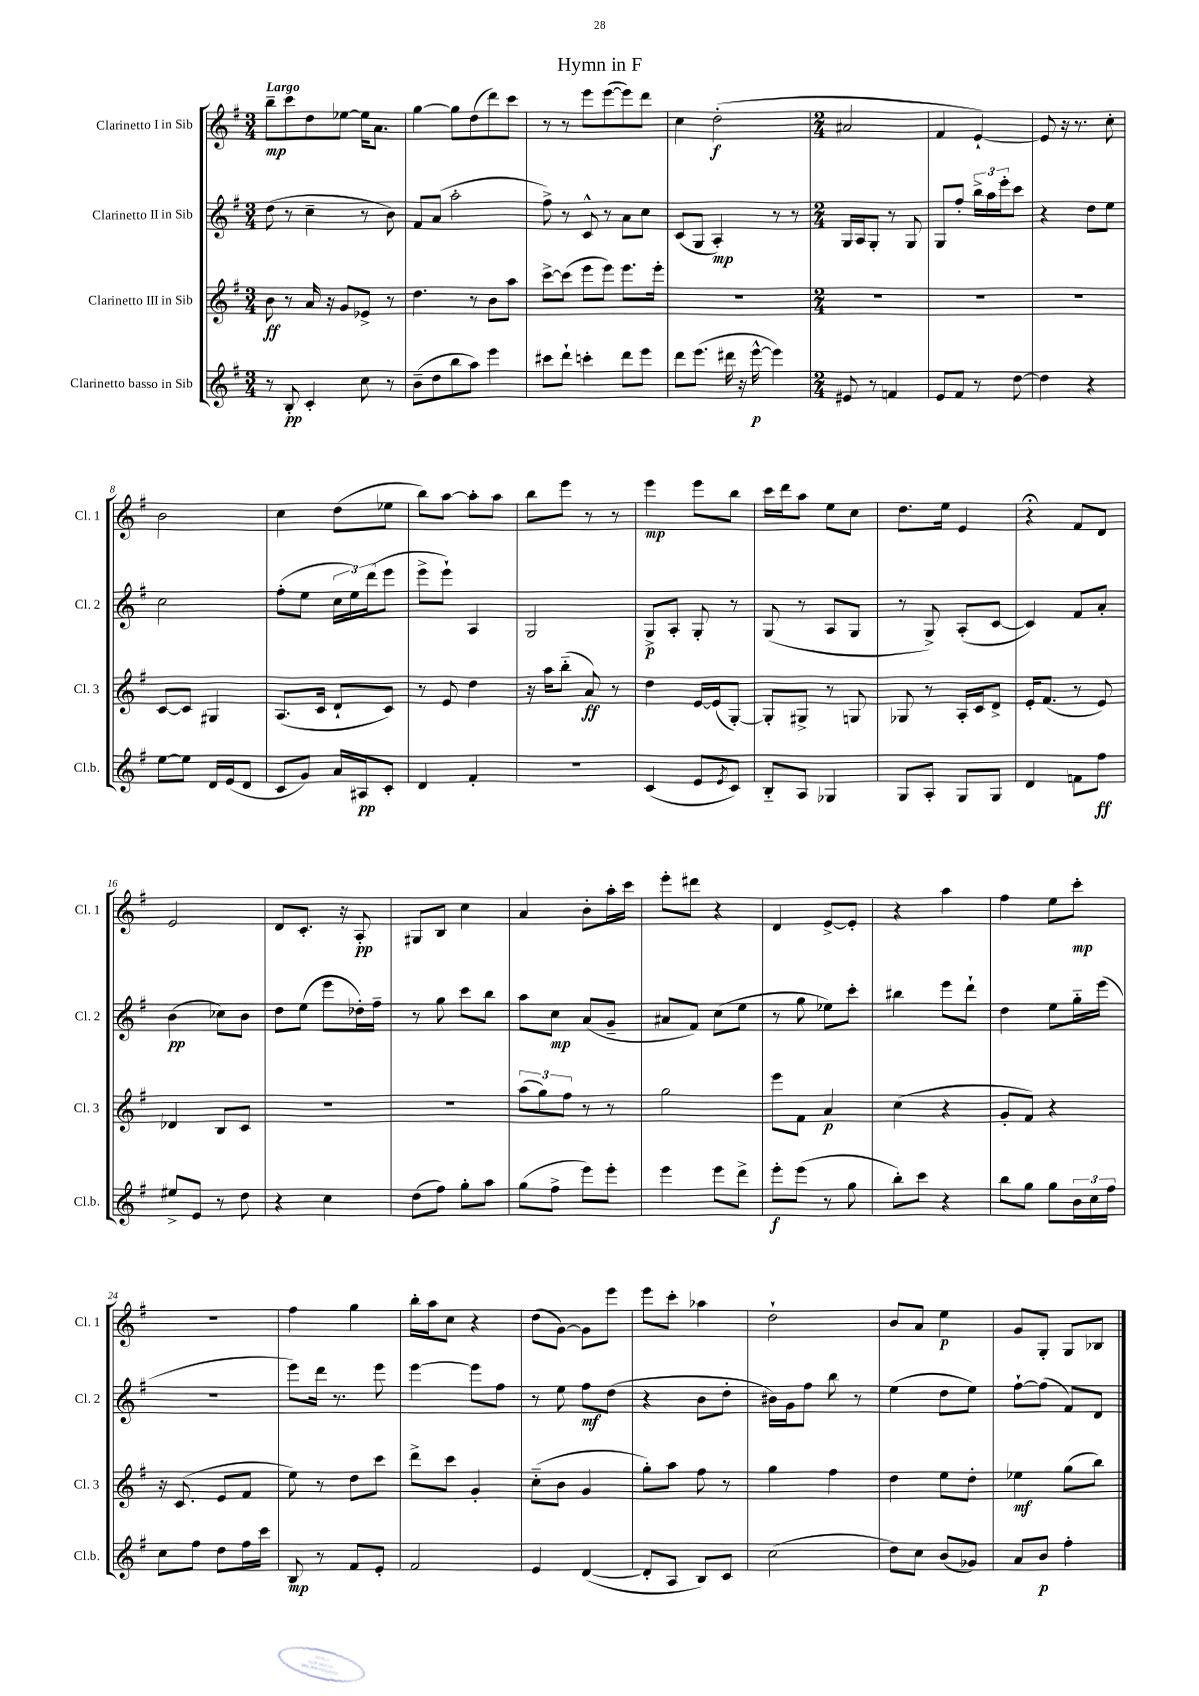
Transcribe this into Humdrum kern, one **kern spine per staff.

**kern	**dynam	**kern	**dynam	**kern	**dynam	**kern	**dynam
*part4	*part4	*part3	*part3	*part2	*part2	*part1	*part1
*staff4	*staff4	*staff3	*staff3	*staff2	*staff2	*staff1	*staff1
*I"Clarinetto basso in Sib	*	*I"Clarinetto III in Sib	*	*I"Clarinetto II in Sib	*	*I"Clarinetto I in Sib	*
*I'Cl.b.	*	*I'Cl. 3	*	*I'Cl. 2	*	*I'Cl. 1	*
*clefG2	*	*clefG2	*	*clefG2	*	*clefG2	*
*k[f#]	*	*k[f#]	*	*k[f#]	*	*k[f#]	*
*M3/4	*	*M3/4	*	*M3/4	*	*M3/4	*
=1	=1	=1	=1	=1	=1	=1	=1
!	!	!	!	!	!	!LO:TX:a:B:t=Largo	!
8r	.	8b\	ff	(8dd\	.	8bb~\L	mp
8B'/	pp	8r	.	8r	.	8ccc\	.
4c'/	.	16a/	.	4cc~\	.	8dd\	.
.	.	16r	.	.	.	.	.
.	.	8g/L	.	.	.	[8ee-X\J	.
8cc\	.	8e-X^/J	.	8r	.	16ee-\KL]	.
.	.	.	.	.	.	8.a\J	.
8r	.	8r	.	8b\)	.	.	.
=2	=2	=2	=2	=2	=2	=2	=2
(8b~\L	.	4.dd\	.	8f#/L	.	[4gg\	.
8dd\	.	.	.	(8a/J	.	.	.
8bb\	.	.	.	2aa'\	.	8gg\L]	.
8aa\J)	.	8r	.	.	.	(8dd\	.
4eee\	.	8b\L	.	.	.	8ddd\)	.
.	.	8aa\J	.	.	.	8ccc\J	.
=3	=3	=3	=3	=3	=3	=3	=3
8ccc#X\L	.	[8ccc^\L	.	8ff#^\)	.	8r	.
8ddd`\J	.	(8ccc\J]	.	8r	.	8r	.
4cccn'\	.	8eee\L	.	8c^^/	.	8eee\L	.
.	.	8eee\J)	.	8r	.	([8eee\	.
8ddd\L	.	8.eee\L	.	8a\L	.	8eee\])	.
8eee\J	.	.	.	8cc\J	.	8ddd\J	.
.	.	16eee'\Jk	.	.	.	.	.
=4	=4	=4	=4	=4	=4	=4	=4
8ddd\L	.	2.r	.	(8c/L	.	4cc\	.
(8.eee\J	.	.	.	8G/J	.	.	.
.	.	.	.	4A'/)	mp	(2dd'\	f
16ddd#X\	.	.	.	.	.	.	.
16r	.	.	.	.	.	.	.
[16eee^^\	p	.	.	.	.	.	.
4eee\])	.	.	.	8r	.	.	.
.	.	.	.	8r	.	.	.
=5	=5	=5	=5	=5	=5	=5	=5
*M2/4	*	*M2/4	*	*M2/4	*	*M2/4	*
8e#X/	.	2r	.	16G/LL	.	2a#X/	.
.	.	.	.	16A/J	.	.	.
8r	.	.	.	8G'/J	.	.	.
4fn/	.	.	.	8r	.	.	.
.	.	.	.	8G/	.	.	.
=6	=6	=6	=6	=6	=6	=6	=6
8e/L	.	2r	.	8G/L	.	4f#/	.
8f#/J	.	.	.	8ff#'/J	.	.	.
8r	.	.	.	24bb^\LL	.	[4e`/)	.
.	.	.	.	24aa\	.	.	.
.	.	.	.	24eee'\J	.	.	.
[8dd\	.	.	.	8ccc\J	.	.	.
=7	=7	=7	=7	=7	=7	=7	=7
4dd\]	.	2r	.	4r	.	8e/]	.
.	.	.	.	.	.	16r	.
.	.	.	.	.	.	8.r	.
4r	.	.	.	8dd\L	.	.	.
.	.	.	.	8ee\J	.	8cc'\	.
!!LO:LB:g=z
=8	=8	=8	=8	=8	=8	=8	=8
[8ee\L	.	[8c/L	.	2cc\	.	2b\	.
8ee\J]	.	8c/J]	.	.	.	.	.
16d/LL	.	4G#X/	.	.	.	.	.
(16e/J	.	.	.	.	.	.	.
8d/J	.	.	.	.	.	.	.
=9	=9	=9	=9	=9	=9	=9	=9
8c/L	.	(8.A/L	.	(8ff#'\L	.	4cc\	.
8g/J)	.	.	.	8ee\J	.	.	.
.	.	16c/Jk	.	.	.	.	.
16a/LL	.	8d`/L	.	24cc\LL	.	(8dd\L	.
.	.	.	.	24ee\)	.	.	.
16A#X/J	pp	.	.	.	.	.	.
.	.	.	.	(24ddd\J	.	.	.
8c'/J	.	8c/J)	.	8eee\J	.	8ee-X\J	.
=10	=10	=10	=10	=10	=10	=10	=10
4d/	.	8r	.	8eee^\L	.	8bb\L)	.
.	.	8e/	.	8eee`\J)	.	[8aa\J	.
4f#'/	.	4dd\	.	4A/	.	8aa'\L]	.
.	.	.	.	.	.	8aa\J	.
=11	=11	=11	=11	=11	=11	=11	=11
2r	.	16r	.	2G/	.	8bb\L	.
.	.	16aa\KL	.	.	.	.	.
.	.	(8bb\J	.	.	.	8eee\J	.
.	.	8a/)	ff	.	.	8r	.
.	.	8r	.	.	.	8r	.
=12	=12	=12	=12	=12	=12	=12	=12
(4c/	.	4dd\	.	8G^/L	p	4eee\	mp
.	.	.	.	8A'/J	.	.	.
8e/L	.	[16e/LL	.	8G'/	.	8eee\L	.
.	.	(16e/J]	.	.	.	.	.
8qe/	.	.	.	.	.	.	.
8c/J)	.	[8G'/J)	.	8r	.	8bb\J	.
=13	=13	=13	=13	=13	=13	=13	=13
8B/L	.	8G'/L]	.	(8G/	.	16ccc\LL	.
.	.	.	.	.	.	16ddd\J	.
8A/J	.	8G#X^/J	.	8r	.	8aa\J	.
4G-X/	.	8r	.	8A/L	.	8ee\L	.
.	.	8Gn/	.	8G/J	.	8cc\J	.
=14	=14	=14	=14	=14	=14	=14	=14
8G/L	.	8G-X/	.	8r	.	8.dd\L	.
8A'/J	.	8r	.	8G^/)	.	.	.
.	.	.	.	.	.	16ee\Jk	.
8G/L	.	16A'/LL	.	(8A'/L	.	4e/	.
.	.	16c/J	.	.	.	.	.
8G/J	.	8d^/J	.	[8c/J	.	.	.
=15	=15	=15	=15	=15	=15	=15	=15
4d/	.	16e'/KL	.	4c/])	.	4r;<	.
.	.	(8.f#/J	.	.	.	.	.
8fn\L	.	8r	.	8f#/L	.	8f#/L	.
8ff#\J	ff	8e/)	.	8a'/J	.	8d/J	.
!!LO:LB:g=z
=16	=16	=16	=16	=16	=16	=16	=16
8ee#X^/L	.	4d-X/	.	(4b\	pp	2e/	.
8e/J	.	.	.	.	.	.	.
8r	.	8B/L	.	8cc-X\L)	.	.	.
8dd\	.	8c/J	.	8b\J	.	.	.
=17	=17	=17	=17	=17	=17	=17	=17
4r	.	2r	.	8dd\L	.	8d/L	.
.	.	.	.	(8ee\J	.	8.c'/J	.
4cc\	.	.	.	8eee\L	.	.	.
.	.	.	.	.	.	16r	.
.	.	.	.	16dd-X'\L)	.	8A'/	pp
.	.	.	.	16ff#~\JJ	.	.	.
=18	=18	=18	=18	=18	=18	=18	=18
(8dd\L	.	2r	.	8r	.	8G#X/L	.
8ff#\J)	.	.	.	8gg\	.	8B/J	.
8gg'\L	.	.	.	8ccc\L	.	4cc\	.
8aa\J	.	.	.	8bb\J	.	.	.
=19	=19	=19	=19	=19	=19	=19	=19
(8gg\L	.	(12aa\L	.	8aa\L	.	4a/	.
.	.	12gg\)	.	.	.	.	.
8ff#^\J	.	.	.	8cc\J	mp	.	.
.	.	12ff#\J	.	.	.	.	.
8eee\L)	.	8r	.	(8a/L	.	8b'\L	.
8eee'\J	.	8r	.	8g~/J	.	16aa'\L	.
.	.	.	.	.	.	16ccc\JJ	.
=20	=20	=20	=20	=20	=20	=20	=20
4eee\	.	2gg\	.	8a#X/L	.	8eee'\L	.
.	.	.	.	8f#/J)	.	8ddd#X\J	.
8eee\L	.	.	.	(8cc\L	.	4r	.
8ddd^\J	.	.	.	8ee\J	.	.	.
=21	=21	=21	=21	=21	=21	=21	=21
8eee'\L	f	8eee\L	.	8r	.	4d/	.
(8eee\J	.	8f#\J	.	8gg\	.	.	.
8r	.	4a/	p	8ee-X\L)	.	[8e^/L	.
8gg\	.	.	.	8ccc'\J	.	8e'/J]	.
=22	=22	=22	=22	=22	=22	=22	=22
8bb'\L)	.	(4cc\	.	4bb#X\	.	4r	.
8ccc\J	.	.	.	.	.	.	.
4r	.	4r	.	8eee\L	.	4aa\	.
.	.	.	.	8ddd`\J	.	.	.
=23	=23	=23	=23	=23	=23	=23	=23
8bb\L	.	8g'/L	.	4dd\	.	4ff#\	.
8gg\J	.	8f#/J)	.	.	.	.	.
8gg\L	.	4r	.	8ee\L	.	8ee\L	.
24b\L	.	.	.	16gg\L	.	8ccc'\J	mp
24cc\	.	.	.	.	.	.	.
.	.	.	.	(16eee\JJ	.	.	.
24ff#\JJ	.	.	.	.	.	.	.
!!LO:LB:g=z
=24	=24	=24	=24	=24	=24	=24	=24
8cc\L	.	16r	.	2r	.	2r	.
.	.	(8.c/	.	.	.	.	.
8ff#\J	.	.	.	.	.	.	.
8dd\L	.	8e/L	.	.	.	.	.
16ff#\L	.	8f#/J	.	.	.	.	.
16ccc\JJ	.	.	.	.	.	.	.
=25	=25	=25	=25	=25	=25	=25	=25
8B/	mp	8ee\)	.	8eee\L)	.	4ff#\	.
8r	.	8r	.	16ddd\Jk	.	.	.
.	.	.	.	8.r	.	.	.
8f#/L	.	8dd\L	.	.	.	4gg\	.
8e'/J	.	8ccc\J	.	8eee\	.	.	.
=26	=26	=26	=26	=26	=26	=26	=26
2f#/	.	8ddd^\L	.	[4eee\	.	16bb'\LL	.
.	.	.	.	.	.	16aa\J	.
.	.	8ccc\J	.	.	.	8cc\J	.
.	.	4g'/	.	8eee\L]	.	4r	.
.	.	.	.	8ff#\J	.	.	.
=27	=27	=27	=27	=27	=27	=27	=27
4e/	.	(8cc\L	.	8r	.	(8dd\L	.
.	.	8b\J	.	8ee\	.	[8g\J)	.
([4d/	.	4g/	.	8ff#\L	mf	8g\L]	.
.	.	.	.	(8dd\J	.	8eee\J	.
=28	=28	=28	=28	=28	=28	=28	=28
8d'/L]	.	8gg'\L)	.	4r	.	8eee\L	.
8A/J	.	8aa\J	.	.	.	8ccc'\J	.
8B/L)	.	8ff#\	.	8b\L	.	4aa-X\	.
8c/J	.	8r	.	8dd'\J	.	.	.
=29	=29	=29	=29	=29	=29	=29	=29
(2cc\	.	4gg\	.	16b#X\LL)	.	2dd`\	.
.	.	.	.	16g\J	.	.	.
.	.	.	.	8ff#\J	.	.	.
.	.	4ff#\	.	8bb\	.	.	.
.	.	.	.	8r	.	.	.
=30	=30	=30	=30	=30	=30	=30	=30
8dd\L)	.	4dd\	.	(4ee\	.	8b/L	.
8cc\J	.	.	.	.	.	8a/J	.
(8b/L	.	8ee\L	.	8dd\L	.	4ee\	p
8g-X/J)	.	8dd'\J	.	8ee\J)	.	.	.
=31	=31	=31	=31	=31	=31	=31	=31
8a/L	.	4ee-X\	mf	[8ff#`\L	.	8g/L	.
8b/J	p	.	.	(8ff#\J]	.	8G'/J	.
4ff#'\	.	(8gg\L	.	8f#/L)	.	8G/L	.
.	.	8bb\J)	.	8d/J	.	8B-X/J	.
==	==	==	==	==	==	==	==
*-	*-	*-	*-	*-	*-	*-	*-
